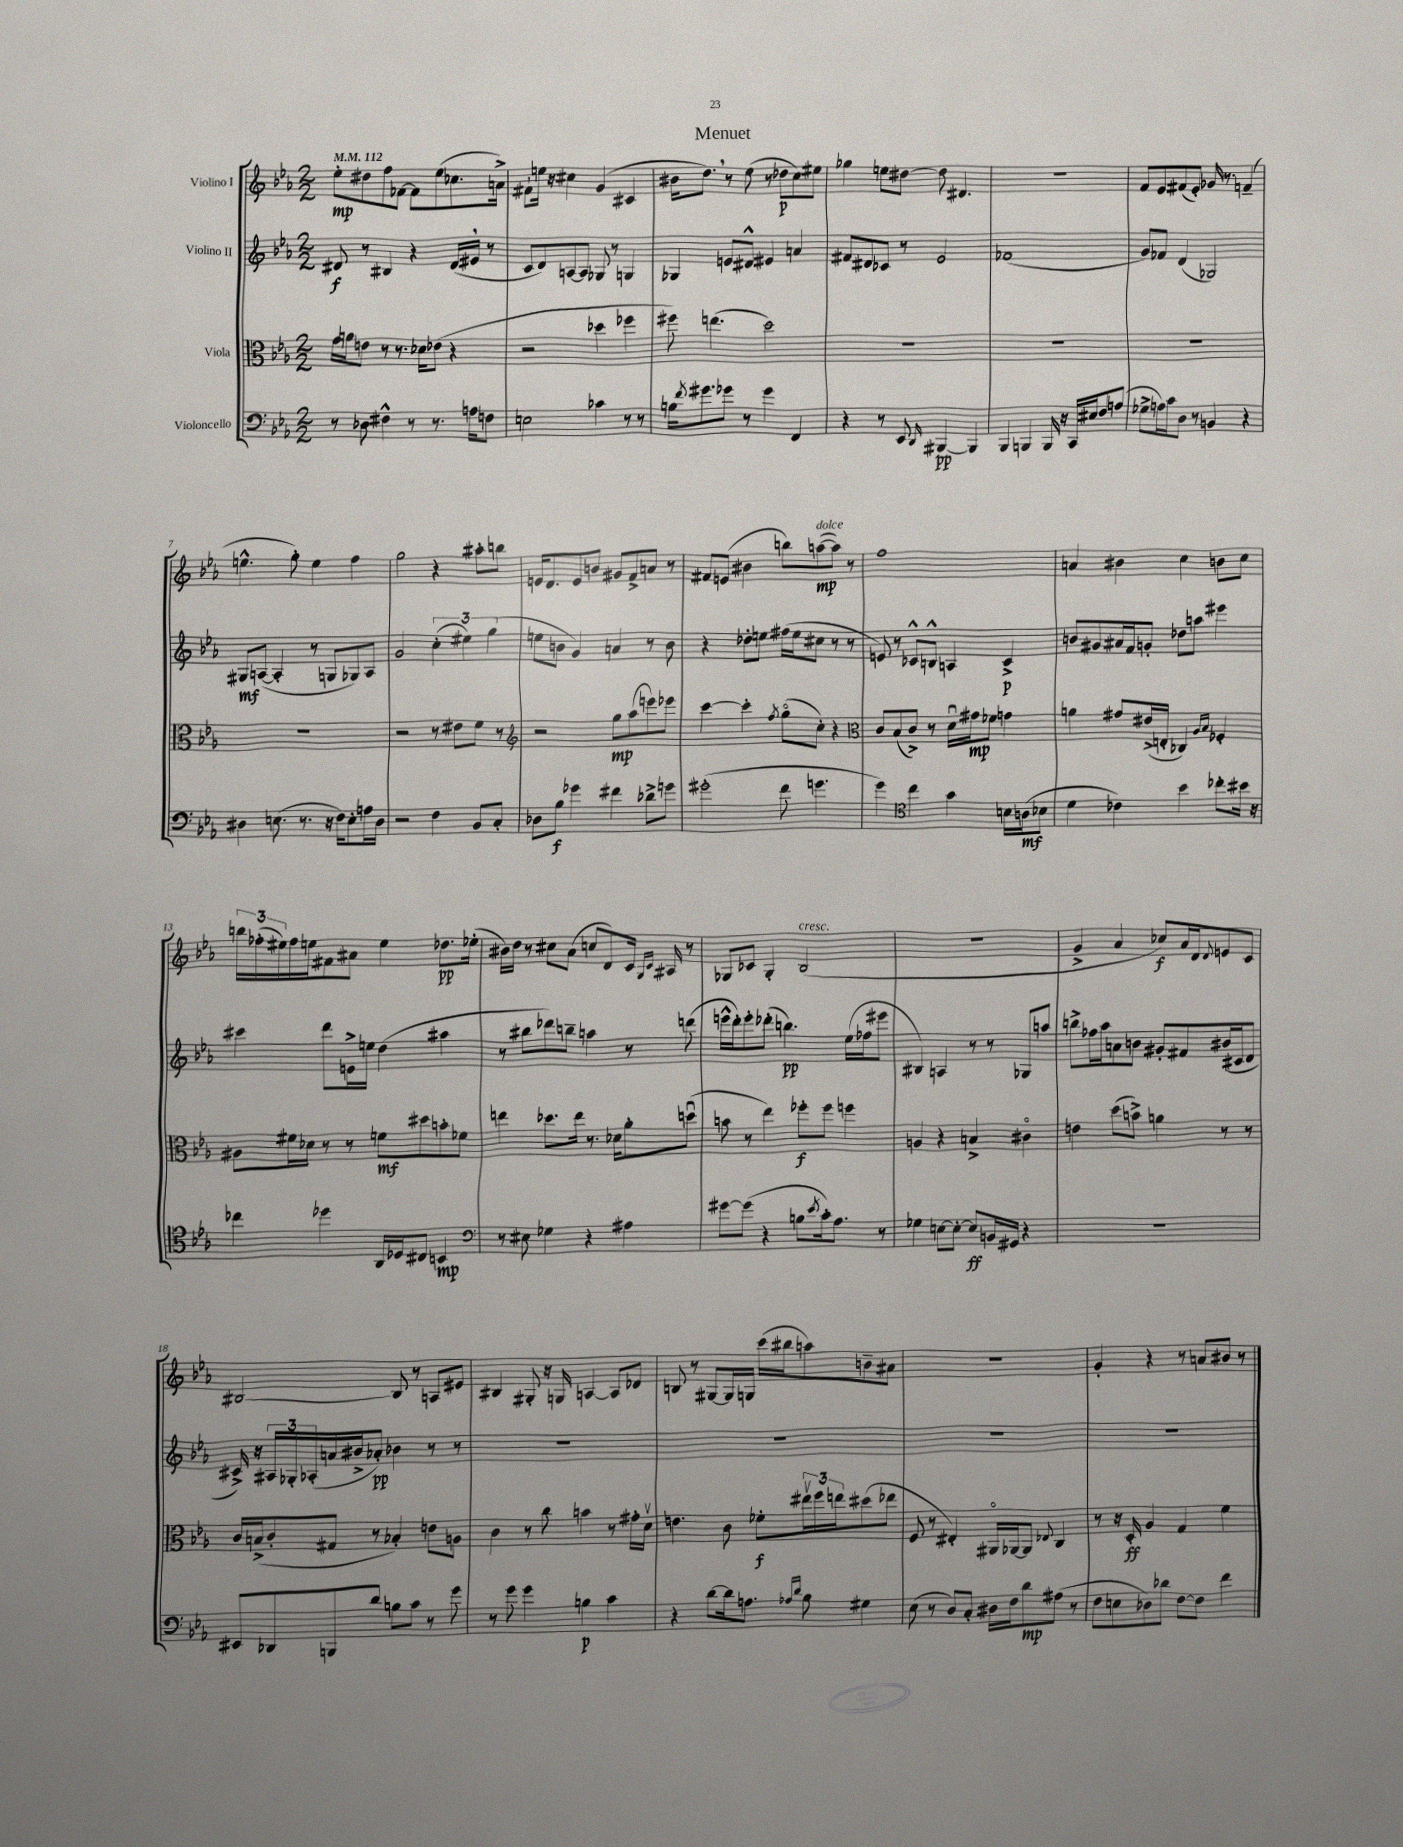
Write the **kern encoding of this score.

**kern	**kern	**kern	**kern
*staff4	*staff3	*staff2	*staff1
*clefF4	*clefC3	*clefG2	*clefG2
*k[b-e-a-]	*k[b-e-a-]	*k[b-e-a-]	*k[b-e-a-]
*M2/2	*M2/2	*M2/2	*M2/2
*MM112	*MM112	*MM112	*MM112
8r	16g	8d#	8ee-'
.	16a	.	.
8D-	8e	8r	8dd#
4F#^^	8r	4B#	8ff
.	8.r	.	[8f-
8r	.	4r	8f-]
.	16d-	.	.
8.r	(8e-	.	(8ee-
.	4r	(16d#	8.cc-
16A	.	16e#	.
8F	.	8r	.
.	.	.	16a^)
=	=	=	=
2E	2r	8c	8f#`
.	.	8d)	16ee
.	.	.	16r
.	.	[8A	4cc#
.	.	8A]	.
4c-	4dd-	8G-	(4g
.	.	8r	.
8r	4ff-	4G	4c#
8r	.	.	.
=	=	=	=
16B	8ff#)	4G-	16b#
8qf	.	.	.
8.g#	.	.	8.dd)
.	(4.ee	.	.
8g-	.	8e	8r
8r	.	8d#^^	(8ee-
4g-	2dd)	4e#	8r
.	.	.	8dd-
4FF	.	4a	8cc)
.	.	.	8ee#
=	=	=	=
4r	1r	8f#	4gg-
.	.	8d#	.
8r	.	8c-	8ee
8EE-	.	8r	[8dd#
16qqDD	.	.	.
[4BBB#	.	2e-	8dd#]
.	.	.	4.d#
4BBB#]	.	.	.
=	=	=	=
4BBB-	1r	(1f-	1r
4BBB	.	.	.
16BBB	.	.	.
16r	.	.	.
16CC	.	.	.
16E#	.	.	.
8F	.	.	.
(8A	.	.	.
=	=	=	=
8G-^	1r	8g)	8f
16A)	.	8f-	8e-
16c	.	.	.
8D	.	(4d	(8f#
8r	.	.	8e-')
4BB	.	2G-)	16g-
.	.	.	8.r
4r	.	.	(4f~
=	=	=	=
4D#	1r	8G#	4.ee^^
.	.	([8A	.
(8.E	.	4A']	.
.	.	.	8gg')
8.r	.	.	.
.	.	8r	4ee
16r	.	8G	.
16F)	.	.	.
8E'	.	8G-)	4ff
16A	.	8A	.
16D#	.	.	.
=	=	=	=
2r	2r	2g	2gg
4F	8r	(6cc'	4r
.	8e#	.	.
.	.	6ee#)	.
8BB-	8f	.	8aa#'
.	.	(6gg	.
8C'	8r	.	8bb
=	=	=	=
*	*clefG2	*	*
8D-	2r	8ee	16e
.	.	.	8.d
8B-	.	8b	.
4g-	.	4g)	8e
.	.	.	8b
4f#	8gg	4a	8g#
.	(8aa-	.	8f^
8d-^	8eee)	8r	8a
8g	8eee-	8b	8r
=	=	=	=
(2g#'	[4ccc	4r	8f#
.	.	.	(8e
.	4ccc']	8dd-'	4b#
.	.	8ee	.
.	8qff	.	.
8f	(8ggo	(16ff#	8bb)
.	.	16ee	.
4.g	8cc')	8cc#	([8aa
.	4r	8r	8aa])
.	.	8r	8r
=	=	=	=
*	*clefC3	*	*
4g)	8c	8e)	1ff
.	(8B-	8r	.
*clefC4	*	*	*
4cc	8c^)	8c-^^	.
.	8r	8B^^	.
4g	16du	4A	.
.	16g#	.	.
.	8f-	.	.
16B	4g	4c-^	.
(16A	.	.	.
8B-	.	.	.
=	=	=	=
4d	4a	8b	4a
.	.	8g#	.
4c-)	8g#	16a#	4b#
.	.	16f	.
.	(16e#^	8g'	.
.	16E'	.	.
4b-	4C-)	8dd-	4cc
.	.	8aa	.
.	16qqA-	.	.
.	16qqB-	.	.
8cc-'	4F-'	4eee#	8b
16b#	.	.	8cc
16r	.	.	.
=	=	=	=
4cc-	8A#	4ccc#	24bb
.	.	.	(24ff-'
.	.	.	24ee#)
.	16f#	.	16ff-
.	16d-	.	16ee
4dd-	8r	8ddd	8f#
.	8r	16e^	8a#
.	.	16ee	.
16AA-	8f	(4dd	4ee
16D-	.	.	.
8C#	8dd#	.	.
4BB	8b'	4aa#	8.dd-
.	8f-	.	.
.	.	.	(16ee-'
=	=	=	=
*clefF4	*	*	*
8r	4ee	8r	16b#)
.	.	.	16dd
8E#	.	8bb#	8r
4G-	8.dd-	8ddd-)	8cc#
.	.	8bb~	(8a-
.	16ee	.	.
4r	8.r	4aa	8cc
.	.	.	8d)
.	16d-	.	.
4A#	8a-'	8r	16c
.	.	.	16qqG
.	.	.	16qqc
.	.	.	16A#
.	(8ddu	(8ddd	8r
=	=	=	=
[8g#	8b	16eee^^	8G-
.	.	16ddd')	.
(8g#]	8r	8eee'	8c-
4r	4ee-)	(8ddd-'	4G-'
.	.	4.bb)	.
8B	8ff-'	.	(2B-
8qe-	.	.	.
16c')	8ff-	.	.
8.A-	.	.	.
.	4ff	(16ee-	.
.	.	16ff-	.
8r	.	8eee#	.
=	=	=	=
4G-	4A	4B#)	1r
[8E	4r	4A	.
8E'_	.	.	.
8E]	4B^	8r	.
16BB	.	8r	.
16GG#	.	.	.
4r	4c#o	8G-	.
.	.	8aa	.
=	=	=	=
1r	4e	8bb^	4g^
.	.	16ff-	.
.	.	16aa-	.
.	(8dd	8a	4a-
.	8b^)	8b	.
.	4a	8g#'	8cc-)
.	.	8f#	16a-
.	.	.	16d
.	.	.	8qqd
.	8r	(16b#	8e
.	.	16c#	.
.	8r	8d	8c
=	=	=	=
8EE#	16c	16c#^)	[2B#
.	(16B^	16r	.
8DD-	8c'	24A#	.
.	.	24G-'	.
.	.	(24A-'	.
8BBB	8G#	16a	.
.	.	16b#^	.
8d	8r	8a-')	.
8B	4B-')	4b-	8B#]
8c	.	.	8r
8r	8e	8r	8A
8g	8A	8r	8e#
=	=	=	=
8r	4c	1r	4B#
8g	.	.	.
4g	8r	.	8G#'
.	8cc	.	16r
.	.	.	16G
4B	4b	.	[4A
4c	8r	.	8A]
.	16g#'	.	8d-
.	16dv	.	.
=	=	=	=
4r	4.e	1r	8B
.	.	.	8r
[8d	.	.	[8G#
16d]	8c	.	16G#]
8.A	.	.	16G
.	8f-'	.	(16ccc
.	.	.	16bb#
16qqA-	.	.	.
16qqd	.	.	.
8B-	24ee#v	.	8aa)
.	24ff	.	.
.	24ee	.	.
4G#	(8dd#	.	8b~
.	8ee-	.	8a#
=	=	=	=
(8E-	8F	1r	1r
8r	8r	.	.
8D)	4E#')	.	.
8C'	.	.	.
16D#	16AA#o	.	.
16F	[16AA-	.	.
8d	8AA-]	.	.
.	8qqE-	.	.
(8A#	4C	.	.
8r	.	.	.
=	=	=	=
8F	8r	1r	4g'
8E	16r	.	.
.	16D'	.	.
8D-)	4A-	.	4r
8d-	.	.	.
[8F	4G	.	8r
8F]	.	.	8a
4f	4f	.	8b#
.	.	.	8r
==	==	==	==
*-	*-	*-	*-
